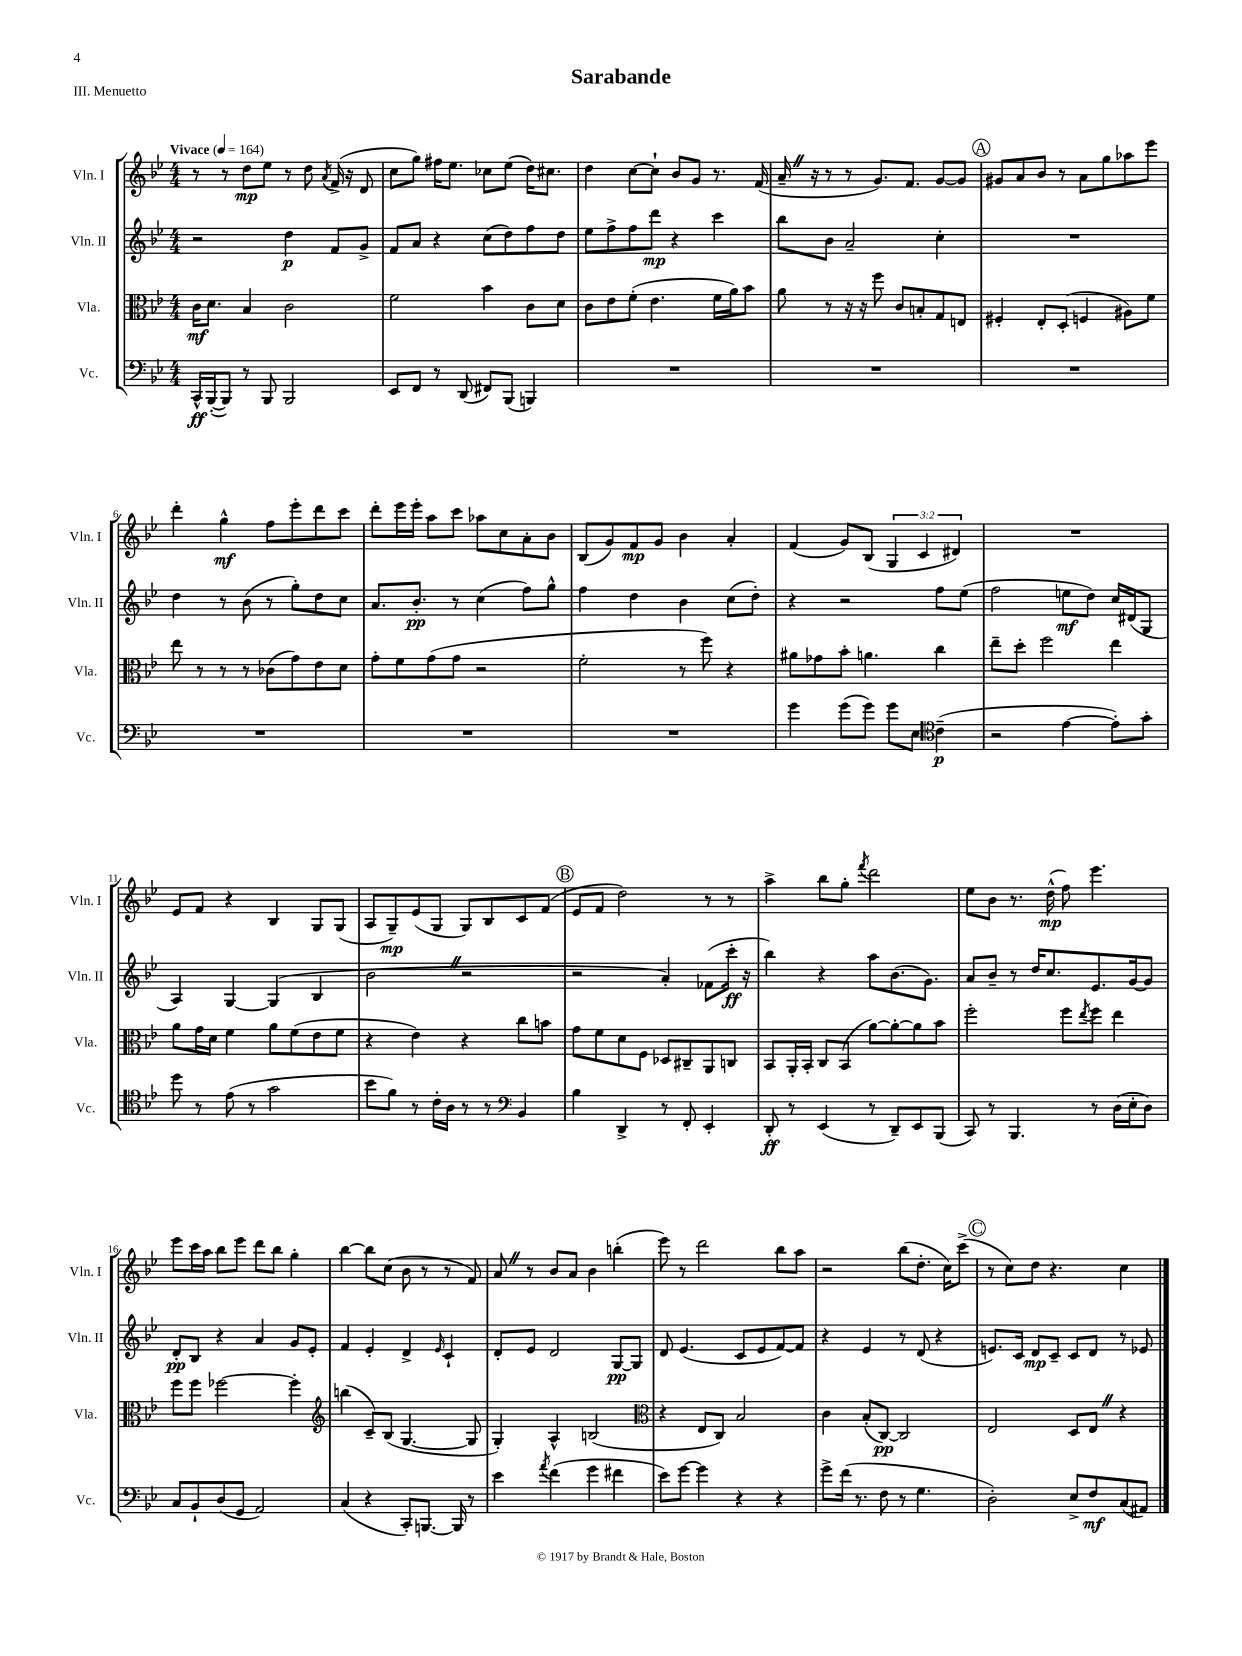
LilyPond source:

\header { title = "Sarabande" piece = "III. Menuetto" }
<<
\new StaffGroup <<
\new Staff = "s0" \with { instrumentName = "Vln. I" shortInstrumentName = "Vln. I" } {
    \clef treble \key bes \major \numericTimeSignature \time 4/4 \override Staff.TupletNumber.text = #tuplet-number::calc-fraction-text \tempo "Vivace" 4 = 164
    r8 r8 d''8\mp ees''8 r8 d''8 \acciaccatura { a'8 } f'16->( r16 d'8 |
    c''8 g''8) fis''16 ees''8. ces''8 ees''8( d''16) cis''8. |
    d''4 c''8~ c''8-! bes'8 g'8 r8. f'16( |
    a'16-- \once \override BreathingSign.text = \markup { \musicglyph "scripts.caesura.straight" } \breathe r16 r8 r8 g'8.) f'8. g'8~ g'8 |
    \mark \markup { \circle "A" } gis'8 a'8 bes'8 r8 a'8 g''8 aes''8 ees'''8 |
    d'''4-. g''4-^\mf f''8 ees'''8-. d'''8 c'''8 |
    d'''8-. ees'''16 ees'''16-. a''8 c'''8 aes''8 c''8 a'8-. bes'8 |
    bes8( g'8) f'8\mp g'8 bes'4 a'4-. |
    f'4( g'8) bes8( \tuplet 3/2 { g4 c'4 dis'4) } |
    R1 |
    ees'8 f'8 r4 bes4 g8 g8( |
    a8 g8--\mp) ees'8( g8 g8) bes8 c'8 f'8( |
    \mark \markup { \circle "B" } ees'8 f'8 d''2) r8 r8 |
    a''4-> bes''8 g''8-. \acciaccatura { f'''8 } d'''2 |
    ees''8 bes'8 r8. d''16-^\mp( f''8) ees'''4. |
    ees'''8 c'''16 a''16 bes''8 ees'''8 d'''8 bes''8 g''4-. |
    bes''4~ bes''8 c''8( bes'8 r8 r8 f'8) |
    a'8 \once \override BreathingSign.text = \markup { \musicglyph "scripts.caesura.straight" } \breathe r8 bes'8 a'8 bes'4 b''4-.( |
    ees'''8) r8 d'''2 bes''8 a''8 |
    r2 bes''8( d''8.-. c''16) c'''8->( |
    \mark \markup { \circle "C" } r8 c''8) d''8 r4. c''4 \bar "|." |
}
\new Staff = "s1" \with { instrumentName = "Vln. II" shortInstrumentName = "Vln. II" } {
    \clef treble \key bes \major \numericTimeSignature \time 4/4
    r2 d''4\p f'8 g'8-> |
    f'8 a'8 r4 c''8( d''8) f''8 d''8 |
    ees''8 f''8-> f''8 d'''8\mp r4 c'''4 |
    bes''8 bes'8 a'2-- c''4-. |
    \mark \markup { \circle "A" } R1 |
    d''4 r8 bes'8( r8 g''8-.) d''8 c''8 |
    a'8. bes'8.-.\pp r8 c''4( f''8) g''8-^ |
    f''4 d''4 bes'4 c''8( d''8-.) |
    r4 r2 f''8 ees''8( |
    f''2 e''8\mf d''8) c''16 dis'16( g8 |
    a4) g4~ g4( bes4 |
    bes'2 \once \override BreathingSign.text = \markup { \musicglyph "scripts.caesura.straight" } \breathe r2 |
    \mark \markup { \circle "B" } r2 a'4-.) fes'8( c'''16-.\ff r16 |
    bes''4) r4 a''8 bes'8.( g'8.) |
    a'8 bes'8-- r8 d''16 c''8. ees'8. g'16~ g'8 |
    d'8-.\pp bes8 r4 a'4 g'8 ees'8-. |
    f'4 ees'4-. d'4-> \grace { ees'16 } c'4-! |
    d'8-. ees'8 d'2 g8~\pp g8 |
    d'8 ees'4.( c'8 ees'8 f'8~) f'8 |
    r4 ees'4 r8 d'8( r4 |
    \mark \markup { \circle "C" } e'8.) c'16 d'8\mp c'8-- c'8 d'8 r8 ees'8 \bar "|." |
}
\new Staff = "s2" \with { instrumentName = "Vla." shortInstrumentName = "Vla." } {
    \clef alto \key bes \major \numericTimeSignature \time 4/4
    c'16\mf d'8. bes4 c'2 |
    f'2 bes'4 c'8 d'8 |
    c'8 ees'8 f'8-.( ees'4. f'16 a'16) bes'8 |
    a'8 r8 r16 r16 f''8 c'8 b8-. g8 e8 |
    \mark \markup { \circle "A" } fis4-. ees8-. d8-.( f4 ais8) f'8 |
    ees''8 r8 r8 r8 ces'8( g'8) ees'8 d'8 |
    g'8-. f'8 g'8( g'8 r2 |
    f'2-. r8 f''8) r4 |
    ais'8 ges'8 bes'8-. a'4. c''4 |
    ees''8-- d''8-. f''2 ees''4 |
    a'8 g'16 d'16 f'4 a'8 f'8( ees'8 f'8 |
    r4 ees'4) r4 c''8 b'8 |
    \mark \markup { \circle "B" } g'8 f'8 d'8 f8 des8 cis8-- a,8 c8 |
    bes,8 a,16-. bes,16-. c8 bes,8( a'8~) a'8~-. a'8 bes'8 |
    f''2-. f''8 \acciaccatura { ees''8 } f''8 ees''4 |
    f''8 f''8 fes''2~ fes''4-. |
    \clef treble b''4( c'8--) bes8( g4.~ g8 |
    g4-.) a4-^ b2( |
    \clef alto r4 ees8 c8) bes2 |
    c'4 bes8-.( c8~\pp) c2 |
    \mark \markup { \circle "C" } ees2 d8 ees8 \once \override BreathingSign.text = \markup { \musicglyph "scripts.caesura.straight" } \breathe r4 \bar "|." |
}
\new Staff = "s3" \with { instrumentName = "Vc." shortInstrumentName = "Vc." } {
    \clef bass \key bes \major \numericTimeSignature \time 4/4
    c,16-^\ff bes,,16~-.( bes,,8) r8 bes,,8 bes,,2 |
    ees,8 f,8 r8 d,8( fis,8) bes,,8( b,,4) |
    R1 |
    R1 |
    \mark \markup { \circle "A" } R1 |
    R1 |
    R1 |
    R1 |
    g'4 g'8( g'8) g'8 ees8 \clef tenor c'4--\p( |
    r2 ees'4~ ees'8-.) g'8-. |
    d''8 r8 ees'8( r8 g'2 |
    bes'8 f'8) r8 c'16-. a16 r8 r8 \clef bass bes,4 |
    \mark \markup { \circle "B" } bes4 d,4-> r8 f,8-. ees,4-. |
    d,8-.\ff r8 ees,4( r8 d,8--) ees,8 bes,,8( |
    c,8) r8 bes,,4. r8 d16( ees16-. d8) |
    c8 bes,8-! d8( g,8 a,2) |
    c4( r4 c,8-.) b,,8.~ b,,16 r8 |
    ees'4 \acciaccatura { a'8 } f'4( g'4 fis'4 |
    ees'8) g'8~ g'4 r4 r4 |
    g'8-> f'16( r8. f8 r8 g4. |
    \mark \markup { \circle "C" } d2-.) ees8-> f8\mf c8( ais,8) \bar "|." |
}
>>
>>
